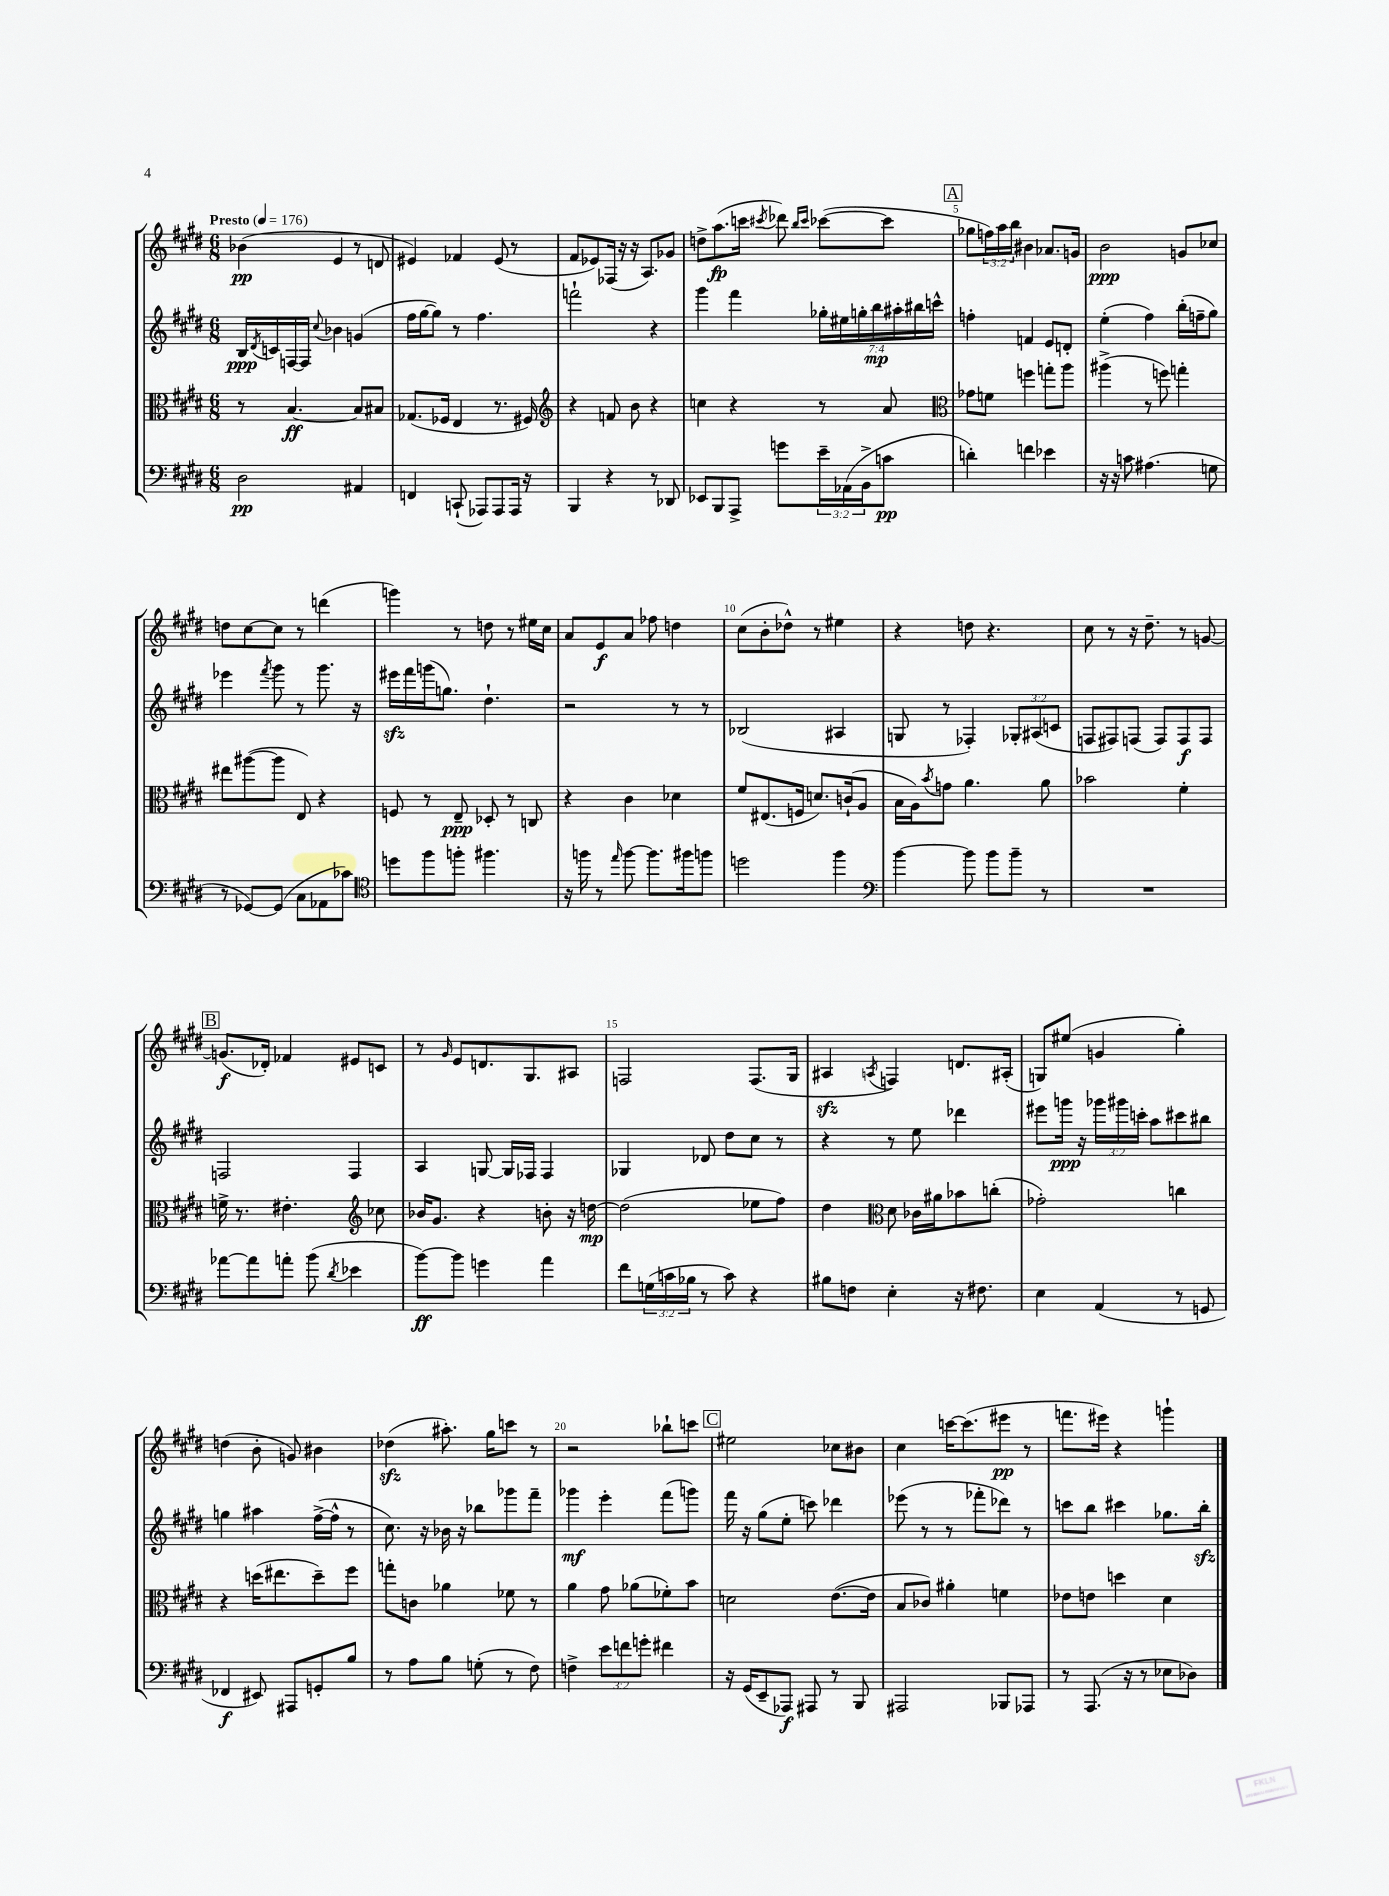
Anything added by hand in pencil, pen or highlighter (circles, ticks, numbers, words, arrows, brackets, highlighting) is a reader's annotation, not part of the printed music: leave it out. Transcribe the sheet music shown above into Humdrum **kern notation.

**kern	**dynam	**kern	**dynam	**kern	**dynam	**kern	**dynam
*part4	*part4	*part3	*part3	*part2	*part2	*part1	*part1
*staff4	*staff4	*staff3	*staff3	*staff2	*staff2	*staff1	*staff1
*clefF4	*	*clefC3	*	*clefG2	*	*clefG2	*
*k[f#c#g#d#]	*	*k[f#c#g#d#]	*	*k[f#c#g#d#]	*	*k[f#c#g#d#]	*
*M6/8	*	*M6/8	*	*M6/8	*	*M6/8	*
*MM176	*	*MM176	*	*MM176	*	*MM176	*
=1	=1	=1	=1	=1	=1	=1	=1
!	!	!	!	!	!	!LO:TX:a:B:t=Presto	!
2D#\	pp	8r	.	16B/LL	ppp	(4b-X\	pp
.	.	.	.	8qd#/	.	.	.
.	.	.	.	16cn/	.	.	.
.	.	[4.B/	ff	[16Fn/	.	.	.
.	.	.	.	16F/JJ]	.	.	.
.	.	.	.	8qqcc#/	.	.	.
.	.	.	.	4b-X\	.	4e/	.
4AA#X/	.	8B/L]	.	(4gn/	.	8r	.
.	.	8B#X/J	.	.	.	8dn/	.
=2	=2	=2	=2	=2	=2	=2	=2
4FFn/	.	(8.G-X/L	.	16ff#\LL	.	4e#X/)	.
.	.	.	.	[16gg#\J	.	.	.
.	.	.	.	8gg#\J])	.	.	.
.	.	16F-X/Jk	.	.	.	.	.
(8CCn`/	.	4E/	.	8r	.	4f-X/	.
8AAA-X/L)	.	.	.	4.ff#\	.	.	.
8AAA-/	.	8.r	.	.	.	(8e#/	.
16AAA-/Jk	.	.	.	.	.	8r	.
16r	.	16F#X/)	.	.	.	.	.
=3	=3	=3	=3	=3	=3	=3	=3
*	*	*clefG2	*	*	*	*	*
4BBB/	.	4r	.	2fffn`\	.	8f#/L	.
.	.	.	.	.	.	8e-X/)	.
4r	.	8fn/	.	.	.	(16F-X/Jk	.
.	.	.	.	.	.	16r	.
.	.	8b\	.	.	.	16r	.
.	.	.	.	.	.	8.A/L)	.
8r	.	4r	.	4r	.	.	.
8DD-X/	.	.	.	.	.	8g-X/J	.
=4	=4	=4	=4	=4	=4	=4	=4
8EE-X/L	.	4ccn\	.	4ggg#\	.	8ddn^\L	.
8BBB/	.	.	.	.	.	(8.aa\	fp
8AAA^/J	.	4r	.	4fff#\	.	.	.
.	.	.	.	.	.	16cccn\Jk	.
.	.	.	.	.	.	8qccc#X/	.
8gn\L	.	.	.	.	.	8ddd-X\)	.
.	.	.	.	.	.	16qqbb/LL	.
.	.	.	.	.	.	16qqccc#/JJ	.
24e~\L	.	8r	.	28gg-X'\LL	.	([8ccc-X\L	.
.	.	.	.	28ee#X\	.	.	.
(24AA-X\	.	.	.	.	.	.	.
.	.	.	.	28ggn'\	.	.	.
24BB^\J	.	.	.	.	.	.	.
.	.	.	.	28bb\	mp	.	.
8cn\J	pp	8a/	.	.	.	8ccc-\J]	.
.	.	.	.	28aa#X'\	.	.	.
.	.	.	.	28bb#X\	.	.	.
.	.	.	.	28cccn^^\JJ	.	.	.
!!LO:REH:place=s1:t=A
=5	=5	=5	=5	=5	=5	=5	=5
*	*	*clefC3	*	*	*	*	*
4dn'\)	.	8g-X\L	.	4ffn'\	.	8gg-X\L	.
.	.	8fn\J	.	.	.	24ffn\L)	.
.	.	.	.	.	.	24aa\	.
.	.	.	.	.	.	24bb\JJ	.
4fn\	.	4ffn\	.	4fn/	.	4b#X\	.
4e-X\	.	8ggn'\L	.	8e/L	.	8.a-X/L	.
.	.	8aa\J	.	8dn'/J	.	.	.
.	.	.	.	.	.	16gn/Jk	.
=6	=6	=6	=6	=6	=6	=6	=6
16r	.	(4aa#X^\	.	(4ee'\	.	2b\	ppp
16r	.	.	.	.	.	.	.
8cn\	.	.	.	.	.	.	.
(4.A#X\	.	8r	.	4ff#\)	.	.	.
.	.	8ffn\)	.	.	.	.	.
.	.	4ggn'\	.	(16bb'\LL	.	8gn/L	.
.	.	.	.	16ffn~\J	.	.	.
8Gn\	.	.	.	8gg#\J)	.	8cc-X/J	.
!!LO:LB:g=z
=7	=7	=7	=7	=7	=7	=7	=7
8r	.	8ee#X\L	.	4eee-X\	.	8ddn\L	.
[8GG-X/L)	.	([8aa#X\	.	.	.	[8cc#\	.
.	.	.	.	8qfff#/	.	.	.
(8GG-/J]	.	8aa#\J]	.	8ggg#\	.	8cc#\J]	.
8C#\L	.	8E/)	.	8r	.	8r	.
8AA-X\	.	4r	.	8.ggg#\	.	(4dddn\	.
8c-X\J)	.	.	.	.	.	.	.
.	.	.	.	16r	.	.	.
=8	=8	=8	=8	=8	=8	=8	=8
*clefC4	*	*	*	*	*	*	*
8ddn\L	.	8Fn/	.	16eee#Xzz\LL	.	4gggn\)	.
.	.	.	.	16fff#\	.	.	.
8ff#\	.	8r	.	(16gggn\J	.	.	.
.	.	.	.	8.ggn\J)	.	.	.
8ffn'\J	.	8E~/	ppp	.	.	8r	.
4.ff#X\	.	8D-X'/	.	4.dd#`\	.	8ddn\	.
.	.	8r	.	.	.	8r	.
.	.	8Cn/	.	.	.	16ee#X\LL	.
.	.	.	.	.	.	16cc#\JJ	.
=9	=9	=9	=9	=9	=9	=9	=9
16r	.	4r	.	2r	.	8a/L	.
16ffn\	.	.	.	.	.	.	.
8r	.	.	.	.	.	8e/	f
16qqee/	.	.	.	.	.	.	.
[8ff\	.	4c#\	.	.	.	8a/J	.
8.ff\L]	.	.	.	.	.	8ff-X\	.
.	.	4d-X\	.	8r	.	4ddn\	.
16ff#X\k	.	.	.	.	.	.	.
8ffn\J	.	.	.	8r	.	.	.
=10	=10	=10	=10	=10	=10	=10	=10
2ddn\	.	8f#/L	.	(2B-X/	.	(8cc#\L	.
.	.	(8.E#X/	.	.	.	8b'\	.
.	.	.	.	.	.	8dd-X^^\J)	.
.	.	16Fn/Jk	.	.	.	.	.
.	.	8.dn/L)	.	.	.	8r	.
4ff#\	.	.	.	4A#X/	.	4ee#X\	.
.	.	(16cn`/k	.	.	.	.	.
.	.	8A/J	.	.	.	.	.
=11	=11	=11	=11	=11	=11	=11	=11
*clefF4	*	*	*	*	*	*	*
[4b\	.	16B\LL	.	8Gn/	.	4r	.
.	.	16A\J)	.	.	.	.	.
.	.	8qb/	.	.	.	.	.
.	.	8gn\J	.	8r	.	.	.
8b\]	.	4.a\	.	4F-X'/)	.	8ddn\	.
8b\L	.	.	.	.	.	4.r	.
8b~\J	.	.	.	12G-X'/L	.	.	.
.	.	.	.	(12A#X/	.	.	.
8r	.	8a\	.	.	.	.	.
.	.	.	.	12cn/J	.	.	.
=12	=12	=12	=12	=12	=12	=12	=12
2.r	.	2b-X\	.	8Fn/L	.	8cc#\	.
.	.	.	.	8F#X/)	.	8r	.
.	.	.	.	(8Fn/J	.	16r	.
.	.	.	.	.	.	8.dd#~\	.
.	.	.	.	8F/L)	.	.	.
.	.	4f#'\	.	8F/	f	8r	.
.	.	.	.	8F/J	.	[8gn/	.
!!LO:LB:g=z
!!LO:REH:place=s1:t=B
=13	=13	=13	=13	=13	=13	=13	=13
[8a-X\L	.	16fn^\	.	2Fn/	.	(8.gn/L]	f
.	.	8.r	.	.	.	.	.
8a-\]	.	.	.	.	.	.	.
.	.	.	.	.	.	16d-X'/Jk)	.
8an'\J	.	4.e#X'\	.	.	.	4f-X/	.
(8b\	.	.	.	.	.	.	.
8qd#/	.	.	.	.	.	.	.
4e-X\	.	.	.	4F/	.	8e#X/L	.
*	*	*clefG2	*	*	*	*	*
.	.	8cc-X\	.	.	.	8cn/J	.
=14	=14	=14	=14	=14	=14	=14	=14
[8b\L)	ff	16b-X/KL	.	4A/	.	8r	.
.	.	8.g#/J	.	.	.	.	.
.	.	.	.	.	.	16qqg#/	.
8b\J]	.	.	.	.	.	8e/L	.
4gn\	.	4r	.	[8Gn/	.	8.dn/	.
.	.	.	.	16G/LL]	.	.	.
.	.	.	.	16F-X/JJ	.	8.G#/	.
4a\	.	8bn'\	.	4F-/	.	.	.
.	.	16r	.	.	.	8A#X/J	.
.	.	[16ddn\	mp	.	.	.	.
=15	=15	=15	=15	=15	=15	=15	=15
8f#\L	.	(2dd\]	.	4G-X/	.	2Fn/	.
(24Gn\L	.	.	.	.	.	.	.
24cn\	.	.	.	.	.	.	.
24B-X\JJ	.	.	.	.	.	.	.
8r	.	.	.	8d-X/	.	.	.
8c\)	.	.	.	8dd#\L	.	.	.
4r	.	8ee-X\L	.	8cc#\J	.	(8.F/L	.
.	.	8ff#\J)	.	8r	.	.	.
.	.	.	.	.	.	16G#/Jk	.
=16	=16	=16	=16	=16	=16	=16	=16
8B#X\L	.	4dd#\	.	4r	.	4A#Xzz/	.
8Fn\J	.	.	.	.	.	.	.
*	*	*clefC3	*	*	*	*	*
.	.	.	.	.	.	8qAn/	.
4E'\	.	8d#\	.	8r	.	4Fn/)	.
.	.	16c-X\LL	.	8ee\	.	.	.
.	.	16a#X\J	.	.	.	.	.
16r	.	8b-X\	.	4ddd-X\	.	8.dn/L	.
8.F#X\	.	.	.	.	.	.	.
.	.	(8ccn'\J	.	.	.	.	.
.	.	.	.	.	.	(16A#X'/Jk	.
=17	=17	=17	=17	=17	=17	=17	=17
4E\	.	2g-X'\)	.	8eee#X\L	.	8Gn/L)	.
.	.	.	.	16gggn\Jk	ppp	(8ee#X/J	.
.	.	.	.	16r	.	.	.
(4AA/	.	.	.	24ggg-X\LL	.	4gn/	.
.	.	.	.	24ggg#X\	.	.	.
.	.	.	.	24cccn'\JJ	.	.	.
.	.	.	.	8aa\L	.	.	.
8r	.	4ccn\	.	8ccc#X\	.	4gg#'\)	.
8GGn/	.	.	.	8bb#X\J	.	.	.
!!LO:LB:g=z
=18	=18	=18	=18	=18	=18	=18	=18
4FF-X/	f	4r	.	4ggn\	.	(4ddn\	.
8EE#X/)	.	(16ddn\KL	.	4aa#X\	.	8b'\	.
.	.	8.ee#X\	.	.	.	.	.
8AAA#X/L	.	.	.	.	.	8gn/)	.
8GGn'/	.	8dd~\)	.	([16ff#^\LL	.	4b#X\	.
.	.	.	.	16ff#^^\JJ]	.	.	.
8B/J	.	8ff#\J	.	8r	.	.	.
=19	=19	=19	=19	=19	=19	=19	=19
8r	.	8ggn'\L	.	8.cc#\)	.	(4dd-Xzz\	.
8A\L	.	8cn\J	.	.	.	.	.
.	.	.	.	16r	.	.	.
8B\J	.	4a-X\	.	16b-X\	.	8.aa#X'\)	.
.	.	.	.	16r	.	.	.
(8Gn'\	.	.	.	8bb-X\L	.	.	.
.	.	.	.	.	.	16gg#\KL	.
8r	.	8f-X\	.	8ggg-X\	.	8cccn\J	.
8F#\)	.	8r	.	8fff#~\J	.	8r	.
=20	=20	=20	=20	=20	=20	=20	=20
4Fn^\	.	4a\	.	4ggg-X\	mf	2r	.
12e\L	.	8g#\	.	4eee'\	.	.	.
12fn\	.	.	.	.	.	.	.
.	.	(8a-X\L	.	.	.	.	.
12gn'\J	.	.	.	.	.	.	.
4f#X\	.	8f-X'\)	.	(8fff#\L	.	8bb-X`\L	.
.	.	8b\J	.	8gggn\J)	.	8cccn\J	.
!!LO:REH:place=s1:t=C
=21	=21	=21	=21	=21	=21	=21	=21
16r	.	2dn\	.	16fff#\	.	2ee#X\	.
(16GG#/KL	.	.	.	16r	.	.	.
8EE~/	.	.	.	(8gg#\L	.	.	.
8AAA-X/J)	f	.	.	8ee'\J	.	.	.
8AAA#X/	.	.	.	8cccn\)	.	.	.
8r	.	([8.e\L	.	4ddd-X\	.	8cc-X\L	.
8BBB/	.	.	.	.	.	8b#X\J	.
.	.	16e\Jk]	.	.	.	.	.
=22	=22	=22	=22	=22	=22	=22	=22
2AAA#X/	.	8B/L	.	(8eee-X\	.	4cc#\	.
.	.	8c-X/J)	.	8r	.	.	.
.	.	4a#X'\	.	8r	.	[16cccn\KL	.
.	.	.	.	.	.	(8.ccc\]	.
.	.	.	.	8fff-X'\L	.	.	.
8BBB-X/L	.	4fn\	.	8ddd-X\J)	.	8eee#X\J	pp
8AAA-X/J	.	.	.	8r	.	8r	.
=23	=23	=23	=23	=23	=23	=23	=23
8r	.	8e-X\L	.	8cccn\L	.	8.fffn\L	.
(8.AAA/	.	8en\J	.	8bb\J	.	.	.
.	.	.	.	.	.	16eee#X\Jk)	.
.	.	4ddn\	.	4ccc#X\	.	4r	.
16r	.	.	.	.	.	.	.
8r	.	.	.	.	.	.	.
8E-X\L	.	4d#\	.	8.gg-X\L	.	4gggn`\	.
8D-X\J)	.	.	.	.	.	.	.
.	.	.	.	16bbzz'\Jk	.	.	.
==	==	==	==	==	==	==	==
*-	*-	*-	*-	*-	*-	*-	*-
